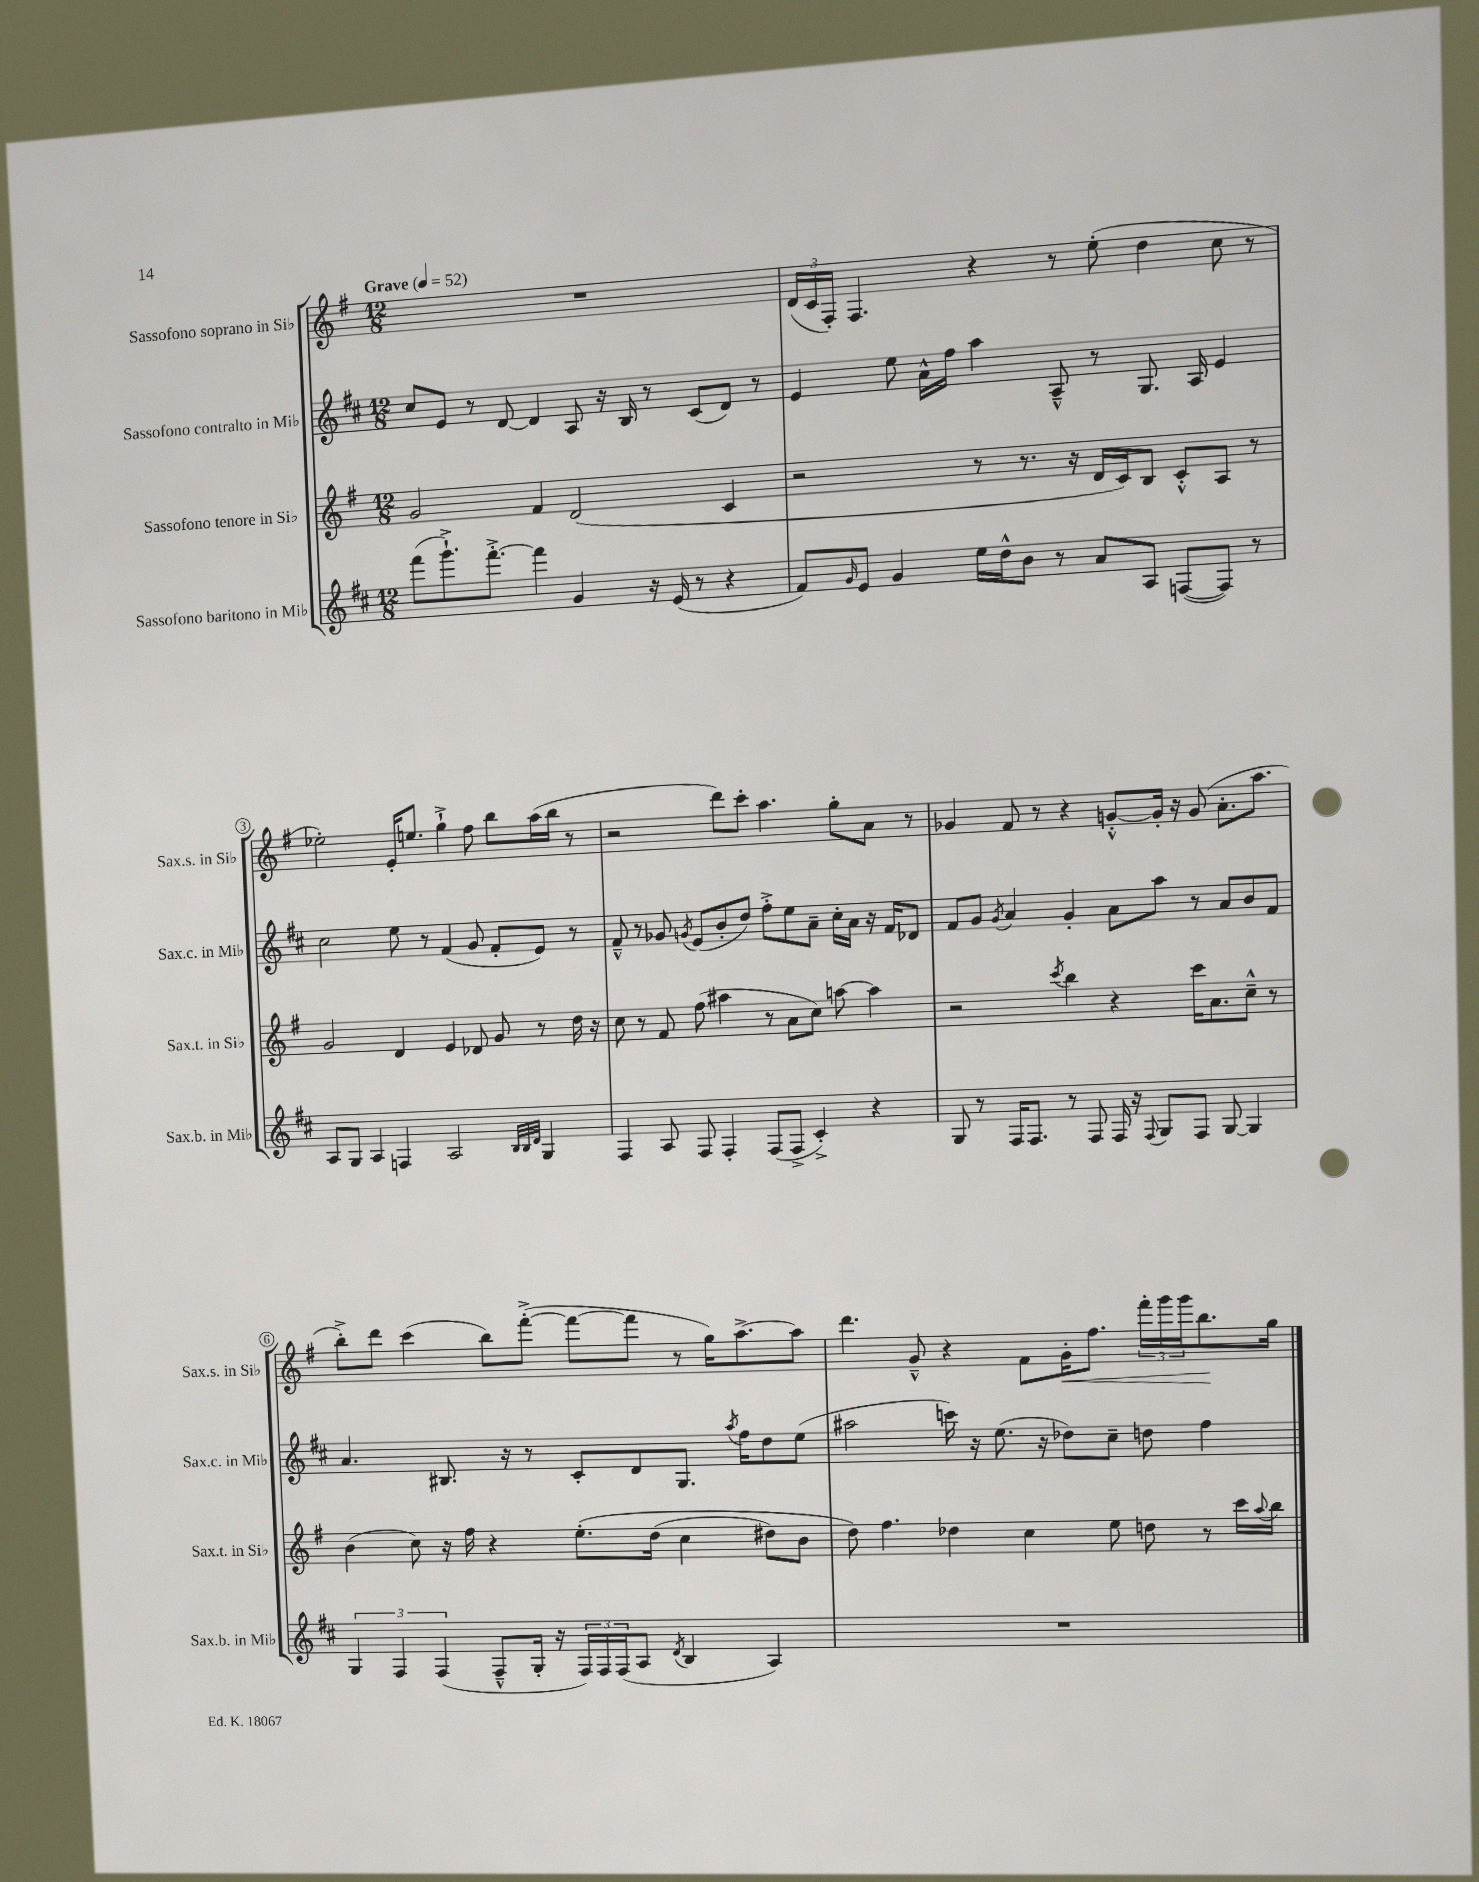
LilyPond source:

<<
\new StaffGroup <<
\new Staff = "s0" \with { instrumentName = "Sassofono soprano in Sib" shortInstrumentName = "Sax.s. in Sib" } {
    \clef treble \key g \major \numericTimeSignature \time 12/8 \tempo "Grave" 4 = 52
    R1. |
    \tuplet 3/2 { d'16( c'16 fis16-.) } fis4. r4 r8 e''8-.( d''4 c''8 r8 |
    ees''2-.) e'16-. e''8. g''4-!-> fis''8 b''8 a''16( b''16 r8 |
    r2 d'''8) c'''8-. a''4. g''8-. a'8 r8 |
    ges'4 fis'8 r8 r4 g'8~-.-^ g'16-. r16 g'8( a'8.-. a''8. |
    b''8-.->) d'''8 c'''4( b''8) fis'''8~-.->( fis'''8~ fis'''8 r8 g''16) a''8.~-> a''8 |
    d'''4. g'8---^ r4 fis'8 g'16-.\< fis''8. \tuplet 3/2 { fis'''16-. g'''16 g'''16 } b''8.\! g''16 \bar "|." |
}
\new Staff = "s1" \with { instrumentName = "Sassofono contralto in Mib" shortInstrumentName = "Sax.c. in Mib" } {
    \clef treble \key d \major \numericTimeSignature \time 12/8
    cis''8 e'8 r8 d'8~ d'4 a8 r16 b16 r8 cis'8( d'8) r8 |
    e'4 e''8 a'16-^ fis''16 a''4 a8---^ r8 g8. a16 e'4 |
    cis''2 e''8 r8 fis'4( g'8 fis'8-. e'8) r8 |
    fis'8---^ r8 ges'8 \acciaccatura { g'8 } e'8( b'8-. d''8) fis''8-.-> e''8 a'8-- cis''16-. a'16 r16 fis'16 des'8 |
    fis'8 g'8 \acciaccatura { g'8 } a'4 g'4-. a'8 a''8 r8 a'8 b'8 fis'8 |
    a'4. bis8. r16 r8 cis'8-. d'8 g8. \acciaccatura { a''8 } fis''16 d''8 e''8( |
    ais''2 c'''16) r16 e''8.( r16 des''8) cis''8-- d''8 fis''4 \bar "|." |
}
\new Staff = "s2" \with { instrumentName = "Sassofono tenore in Sib" shortInstrumentName = "Sax.t. in Sib" } {
    \clef treble \key g \major \numericTimeSignature \time 12/8
    g'2 fis'4 d'2( c'4 |
    r2 r8 r8. r16 d'16 c'16) b8 c'8-.-^ a8 r8 |
    g'2 d'4 e'4 des'8 g'8 r8 d''16 r16 |
    c''8 r8 fis'8 fis''8( ais''4 r8 a'8 c''8) a''8~ a''4 |
    r2 \acciaccatura { c'''8 } b''4 r4 c'''16 a'8. c''8---^ r8 |
    b'4( c''8) r16 fis''16 r4 e''8.-.\( d''16( c''4 dis''8) b'8 |
    d''8\) fis''4. des''4 c''4 e''8 d''8 r8 c'''16 \appoggiatura { a''8 } b''16 \bar "|." |
}
\new Staff = "s3" \with { instrumentName = "Sassofono baritono in Mib" shortInstrumentName = "Sax.b. in Mib" } {
    \clef treble \key d \major \numericTimeSignature \time 12/8
    fis'''8( g'''8.-!->) fis'''8.~-.-> fis'''4 g'4 r16 e'16( r8 r4 |
    fis'8) \grace { g'16 } e'8 g'4 e''16 d''16-^ b'8 r8 a'8 a8 f8~( f8) r8 |
    a8 g8 a4 f4 a2 \grace { b32 b32 d'32 } g4 |
    fis4 a8 fis8 fis4-. fis8( fis8-> cis'4-.->) r4 |
    g8 r8 fis16 fis8. r8 fis8 fis16 r16 \appoggiatura { fis8 } g8 fis8 g8~ g4 |
    \tuplet 3/2 { g4 fis4 fis4( } fis8---^ g16-. r16 \tuplet 3/2 { fis16) fis16 fis16( } a8 \acciaccatura { d'8 } b4 a4) |
    R1. \bar "|." |
}
>>
>>
\layout { \context { \Score \override BarNumber.stencil = #(make-stencil-circler 0.1 0.3 ly:text-interface::print) } }
